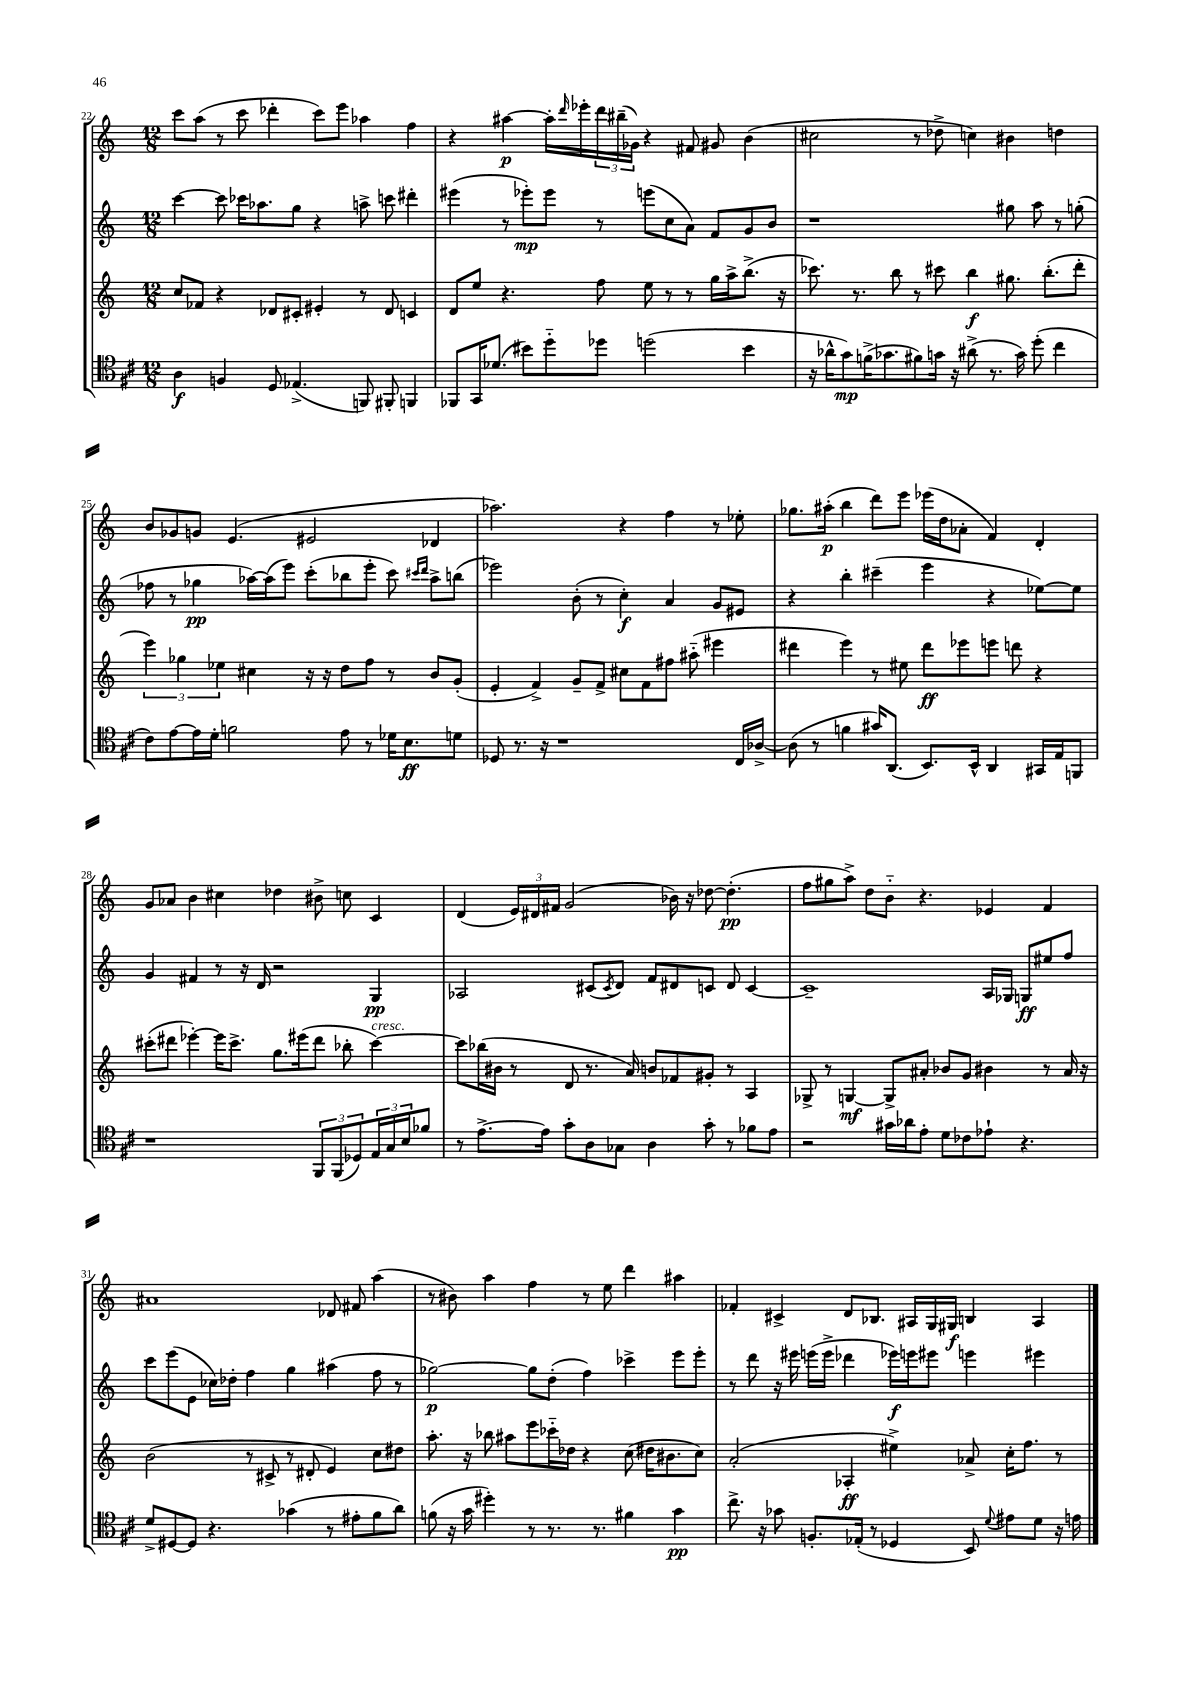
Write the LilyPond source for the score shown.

<<
\new StaffGroup <<
\new Staff = "s0" {
    \clef treble \key c \major \numericTimeSignature \time 12/8
    c'''8 a''8( r8 c'''8 des'''4-. c'''8) e'''8 aes''4 f''4 |
    r4 ais''4~\p ais''16-. \grace { d'''16 } ees'''16-. \tuplet 3/2 { d'''16 bis''16--( ges'16) } r4 fis'8 gis'8 b'4( |
    cis''2 r8 des''8-> c''4) bis'4 d''4 |
    b'8 ges'8 g'8 e'4.( eis'2 des'4 |
    aes''2.) r4 f''4 r8 ees''8-. |
    ges''8. ais''16-.\p( b''4 d'''8) e'''8 ees'''16( d''16 aes'8-. f'4) d'4-. |
    g'8 aes'8 b'4 cis''4 des''4 bis'8-> c''8 c'4 |
    d'4( \tuplet 3/2 { e'16) dis'16 fis'16 } g'2( bes'16) r16 des''8~ des''4.-.\pp( |
    f''8 gis''8 a''8->) d''8 b'8-_ r4. ees'4 f'4 |
    ais'1 des'8 fis'8 a''4( |
    r8 bis'8) a''4 f''4 r8 e''8 d'''4 ais''4 |
    fes'4-. cis'4-> d'8 bes8. ais16 g16 gis16\f b4 ais4 \bar "|." |
}
\new Staff = "s1" {
    \clef treble \key c \major \numericTimeSignature \time 12/8
    c'''4~ c'''8 ces'''16 aes''8. g''8 r4 a''8-> c'''8 dis'''4-. |
    eis'''4( r8 ees'''8-.\mp) ees'''8 r8 e'''8( c''8 a'8) f'8 g'8 b'8 |
    r1 gis''8 a''8 r8 g''8-.( |
    fes''8 r8 ges''4\pp aes''16~) aes''16( e'''8) c'''8-.( bes''8 e'''8-. c'''8) \grace { cis'''16 d'''16 } aes''8-> b''8( |
    ees'''2) b'8-.( r8 c''4-.\f) a'4 g'8 eis'8 |
    r4 b''4-. cis'''4--( e'''4 r4 ees''8~) ees''8 |
    g'4 fis'4 r8 r16 d'16 r2 g4\pp |
    aes2 cis'8( \acciaccatura { cis'8 } d'8) f'8 dis'8 c'8 dis'8 c'4~ |
    c'1-- a16 ges16 g8\ff eis''8 f''8 |
    c'''8 e'''8( e'8 ces''16) des''16-. f''4 g''4 ais''4( f''8 r8 |
    ges''2~\p) ges''8 d''8-.( f''4) ces'''4-> e'''8 e'''8-. |
    r8 d'''8 r16 eis'''16 e'''16( e'''16-> des'''4 ees'''16\f) e'''16 eis'''8 e'''4 eis'''4 \bar "|." |
}
\new Staff = "s2" {
    \clef treble \key c \major \numericTimeSignature \time 12/8
    c''8 fes'8 r4 des'8 cis'8-. eis'4-. r8 des'8 c'4 |
    d'8 e''8 r4. f''8 e''8 r8 r8 g''16 a''16-> b''8.->( r16 |
    ces'''8.) r8. b''8 r8 cis'''8 b''4\f gis''8. b''8.-.( d'''8-. |
    \tuplet 3/2 { e'''4) ges''4 ees''4 } cis''4 r16 r16 d''8 f''8 r8 b'8 g'8-.( |
    e'4-. f'4->) g'8-- f'8-> cis''8 f'8 fis''8 ais''8-_( eis'''4 |
    dis'''4 e'''4) r8 eis''8 dis'''8\ff ees'''8 e'''8 d'''8 r4 |
    cis'''8-.( dis'''8 ees'''4~-.) ees'''16 cis'''8.-> g''8. eis'''16( dis'''8 bes''8-. cis'''4~^\markup { \italic "cresc." }) |
    cis'''8 bes''16( bis'16 r8 d'8 r8. a'16) b'8 fes'8 gis'8-. r8 a4 |
    ges8-> r8 g4~\mf g8-> ais'8-. bes'8 g'8 bis'4 r8 ais'16 r16 |
    b'2( r8 cis'8-> r8 dis'8-. e'4) c''8 dis''8 |
    a''8.-. r16 bes''8 ais''8 e'''8 ces'''16-_ des''16 r4 c''8( dis''16 bis'8. c''8) |
    a'2-.( aes4-.\ff eis''4->) aes'8-> c''16-. f''8. r8 \bar "|." |
}
\new Staff = "s3" {
    \clef tenor \key d \major \numericTimeSignature \time 12/8
    a4\f f4 d8 ees4.->( f,8) fis,8-. f,4 |
    fes,8 g,16 des'8.( bis'8) d''8-_ des''8 d''2( bis'4 |
    r16 aes'16-^ g'8\mp) f'16->( ges'8. fis'8) g'16 r16 ais'8->( r8. g'16) d''8-.( cis''4 |
    cis'8) e'8~ e'16 d'16-. f'2 e'8 r8 des'16 b8.\ff d'8 |
    des8 r8. r16 r1 cis16 aes16~-> |
    aes8( r8 f'4 gis'16) a,8.( b,8.) b,16-^ a,4 gis,16 e16 f,8 |
    r1 \tuplet 3/2 { fis,8 fis,8( des8) } \tuplet 3/2 { e16 g16 b16 } fes'8 |
    r8 e'8.~-> e'16 g'8-. a8 ges8 a4 g'8-. r8 fes'8 e'8 |
    r2 gis'16 aes'16 e'8-. d'8 ces'8 ees'8-! r4. |
    d'8-> dis8~ dis8 r4. ges'4( r8 eis'8-. fis'8 a'8) |
    f'8( r16 g'16 dis''4-.) r8 r8. r8. fis'4 g'4\pp |
    cis''8.-> r16 ges'8 f8.-. ees16-.( r8 des4 b,8) \appoggiatura { d'8 } eis'8 d'8 r16 e'16 \bar "|." |
}
>>
>>
\layout { \context { \Score currentBarNumber = #22 } }
